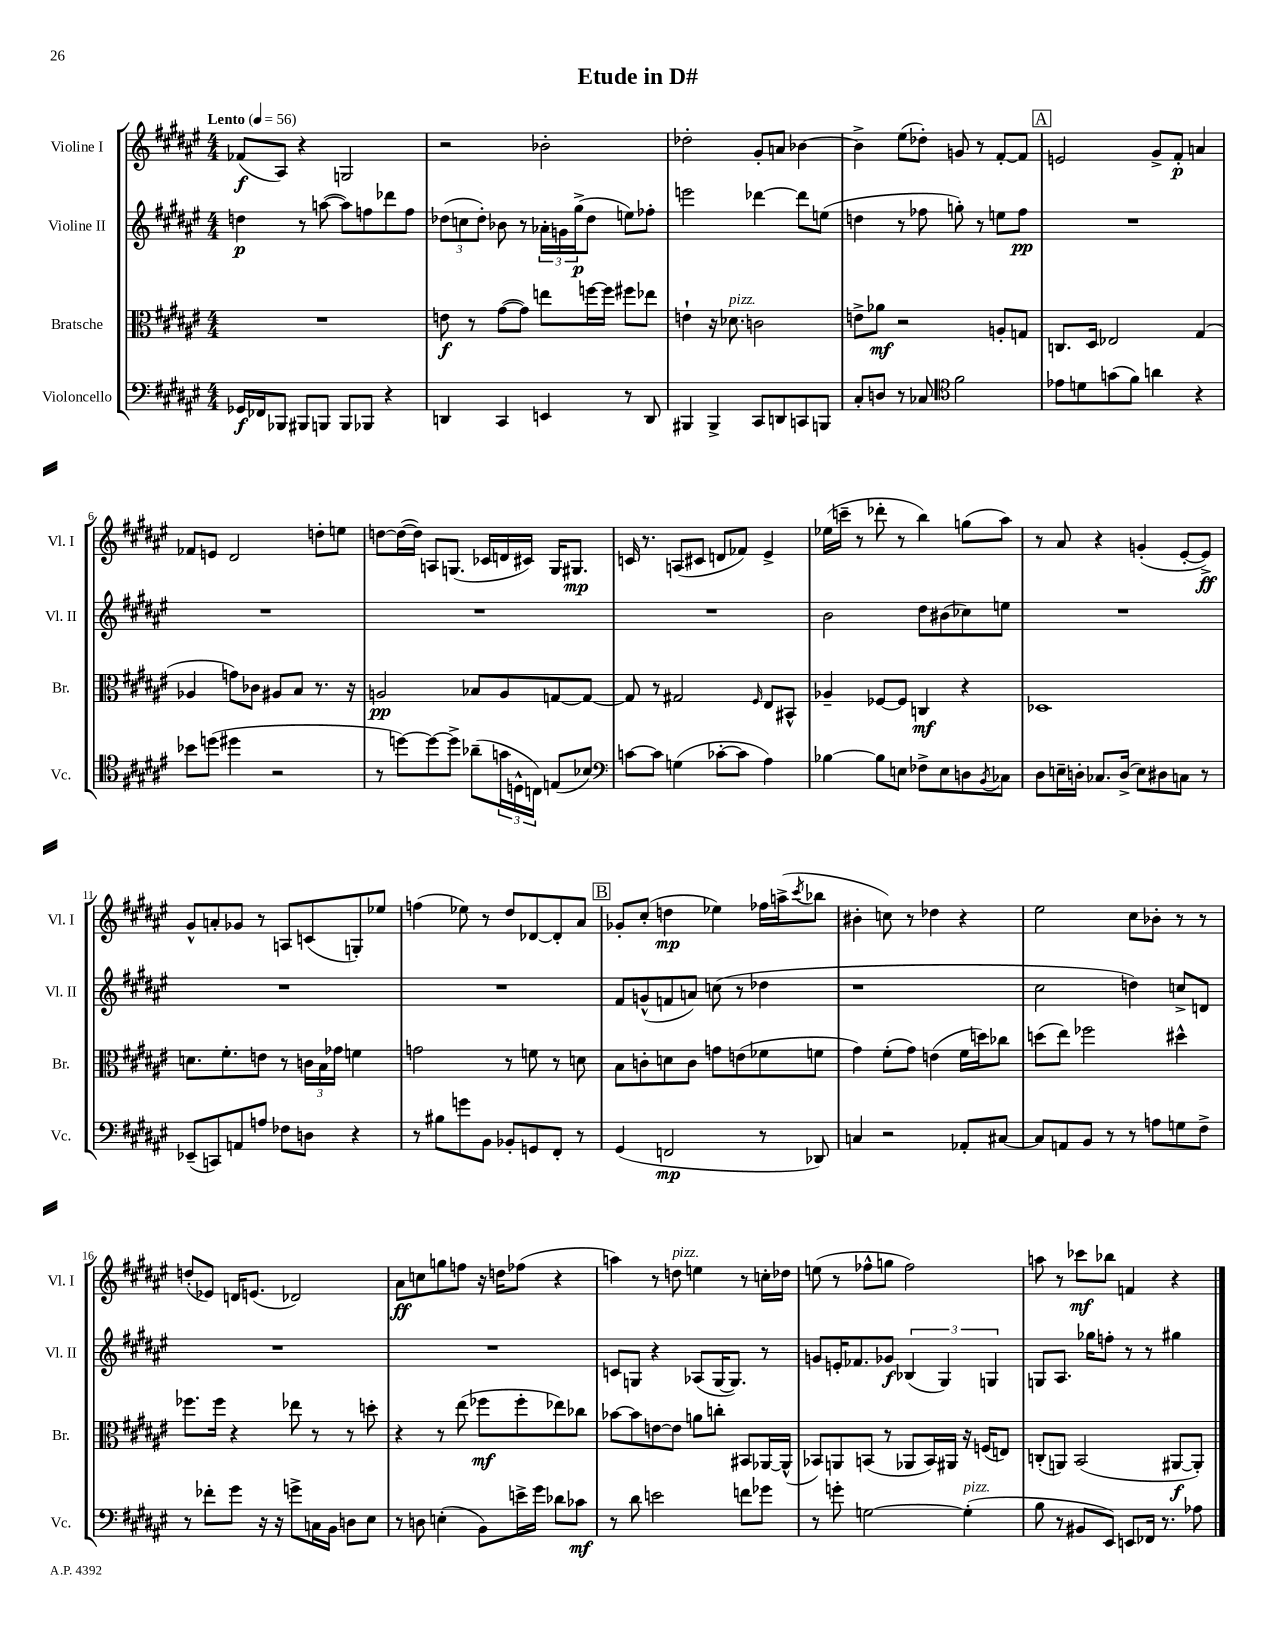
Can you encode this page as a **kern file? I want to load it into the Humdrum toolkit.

**kern	**kern	**kern	**kern
*staff4	*staff3	*staff2	*staff1
*clefF4	*clefC3	*clefG2	*clefG2
*k[f#c#g#d#a#e#]	*k[f#c#g#d#a#e#]	*k[f#c#g#d#a#e#]	*k[f#c#g#d#a#e#]
*M4/4	*M4/4	*M4/4	*M4/4
*MM56	*MM56	*MM56	*MM56
16GG-	1r	4dd	(8f-
16FF-	.	.	.
8BBB-	.	.	8A#)
8BBB#	.	8r	4r
8BBB	.	([8aa	.
8BBB	.	8aa])	2G
8BBB-	.	8ff	.
4r	.	8ddd-	.
.	.	8ff	.
=	=	=	=
4DD	8e	(12dd-	2r
.	.	12cc	.
.	8r	.	.
.	.	12dd-')	.
4CC#	([8g#	8b-	.
.	8g#])	8r	.
4EE	8ee	24a-'	2b-'
.	.	24g	.
.	.	(24gg#^	.
.	[16ff	8dd-	.
.	16ff]	.	.
8r	8ff#	8ee)	.
8DD	8ee-	8ff-'	.
=	=	=	=
4BBB#	4e`	2eee	2dd-'
4BBB#^	16r	.	.
.	8.d-	.	.
8CC#	2c	[4ddd-	8g#'
8DD	.	.	8a
8CC	.	8ddd-]	[4b-
8BBB	.	(8ee	.
=	=	=	=
8C#'	8e^	4dd	4b-^]
8D	8a-	.	.
8r	2r	8r	(8ee#
8C-	.	8ff-	8dd-')
*clefC4	*	*	*
2f#	.	8gg')	8g
.	.	8r	8r
.	8A'	8ee	[8f#'
.	8G	8ff-	8f#]
=	=	=	=
8e-	8.C	1r	2e
8d	.	.	.
.	16D#	.	.
(8g	2E-	.	.
8f#)	.	.	.
4a	.	.	8g#^
.	.	.	8f#'
4r	(4G#	.	4a
=	=	=	=
8b-	4A-	1r	8f-
(8dd	.	.	8e
4dd#	8g)	.	2d#
.	8c-	.	.
2r	8A#	.	.
.	8B	.	.
.	8.r	.	8dd'
.	.	.	8ee
.	16r	.	.
=	=	=	=
8r	2A	1r	[8dd
[8dd)	.	.	(16dd_
.	.	.	16dd])
8dd_	.	.	8A
8dd^]	.	.	(8.G
(8a-~	8B-	.	.
.	.	.	16c-
24g	8A	.	16d
24D^^	.	.	.
.	.	.	16c#)
24C)	.	.	.
(8E	[8G	.	16G
.	.	.	8.G#
8B-)	8G_	.	.
=	=	=	=
*clefF4	*	*	*
[8c	8G]	1r	16c
.	.	.	8.r
8c]	8r	.	.
(4G	2G#	.	(8A
.	.	.	8c#
[8c-'	.	.	8d
8c-]	.	.	8f-)
.	16qqF#	.	.
4A#)	8E#	.	4e#^
.	8BB#^^	.	.
=	=	=	=
[4B-	4A-~	2b	(16ee-
.	.	.	16ccc~
.	.	.	8r
8B-]	[8F-	.	8ddd-'
8E	8F-]	.	8r
8F-^	4C	8dd#	4bb)
8E	.	(8b#	.
8D	4r	8cc-)	(8gg
8qBB	.	.	.
8C-	.	8ee	8aa#)
=	=	=	=
8D#	1D-	1r	8r
16E~	.	.	8a#
16D'	.	.	.
8.C-	.	.	4r
(16D^	.	.	.
8E)	.	.	(4g'
8D#	.	.	.
8C	.	.	[8e#'
8r	.	.	8e#^])
=	=	=	=
(8EE-~	8.d	1r	8g#^^
8CC)	.	.	8a'
.	8.f#'	.	.
8AA	.	.	8g-
8A	8e	.	8r
8F-	8r	.	8A
8D	24c	.	(8c
.	24B	.	.
.	24g-	.	.
4r	4f	.	8G')
.	.	.	8ee-
=	=	=	=
8r	2g	1r	(4ff
8B#	.	.	.
8g	.	.	8ee-)
8BB	.	.	8r
8BB-'	8r	.	8dd#
8GG	8f	.	[8d-
8FF#'	8r	.	8d-']
8r	8d	.	8a#
=	=	=	=
(4GG#	8B	8f#	8g-'
.	8c'	(8g^^	(8cc#'
2FF	8d	8f	4dd
.	8c	8a)	.
.	8g	(8cc	4ee-)
.	(8e	8r	.
8r	8f-	4dd-	16ff-
.	.	.	(16aa^
.	.	.	8qccc#
8DD-)	8f	.	8bb-
=	=	=	=
4C	4g#)	1r	4b#'
2r	(8f#'	.	8cc)
.	8g#)	.	8r
.	(4e	.	4dd-
8AA-'	16f#	.	4r
.	16dd)	.	.
[8C#	8cc-	.	.
=	=	=	=
8C#]	(8dd	2cc#	2ee#
8AA	8ee#)	.	.
8BB	2ff-	.	.
8r	.	.	.
8r	.	4dd)	8cc#
8A	.	.	8b-'
8G	4dd#^^	8cc^	8r
8F#^	.	8d	8r
=	=	=	=
8r	8.ff-	1r	(8dd'
8f-'	.	.	8e-)
.	16ff-	.	.
8g#	4r	.	16d
.	.	.	(8.e
16r	.	.	.
16r	.	.	.
8g^	8ee-	.	2d-)
16C	8r	.	.
16BB	.	.	.
8D	8r	.	.
8E#	8dd'	.	.
=	=	=	=
8r	4r	1r	8a#
8D	.	.	8cc
(4E'	8r	.	8gg
.	(8ee#	.	8ff
8BB)	8ff-	.	16r
.	.	.	16dd
16e^	8ff-'	.	(8ff-
16g#	.	.	.
8d-	8ee-)	.	4r
8c-	8cc-	.	.
=	=	=	=
8r	[8b-	8c	4aa)
8d#	8b-]	8G	.
2e	[8e	4r	8r
.	8e]	.	8dd
.	8a	(8A-	4ee
.	8cc'	[16G	.
.	.	8.G])	.
8f	8BB#	.	8r
8g-	[16AA-	8r	16cc'
.	(16AA-^^]	.	16dd-
=	=	=	=
8r	8BB-)	8g	(8ee
8g'	8AA	16e'	8r
.	.	8.f-	.
[2G	(8BB	.	8ff-^^
.	8r	8g-	8gg
.	8AA-	(6B-	2ff-)
.	16BB)	.	.
.	.	6G#)	.
.	16AA#	.	.
(4G']	16r	.	.
.	(16F	.	.
.	.	6G	.
.	8E)	.	.
=	=	=	=
8B	(8C'	8G	8aa
8r	8AA)	8.A#	8r
8BB#	(2BB	.	8ccc-
.	.	16gg-	.
8EE#)	.	8ff'	8bb-
8EE	.	8r	4f
16FF-	.	8r	.
8.r	.	.	.
.	[8AA#	4gg#	4r
8A-	8AA#'])	.	.
==	==	==	==
*-	*-	*-	*-
